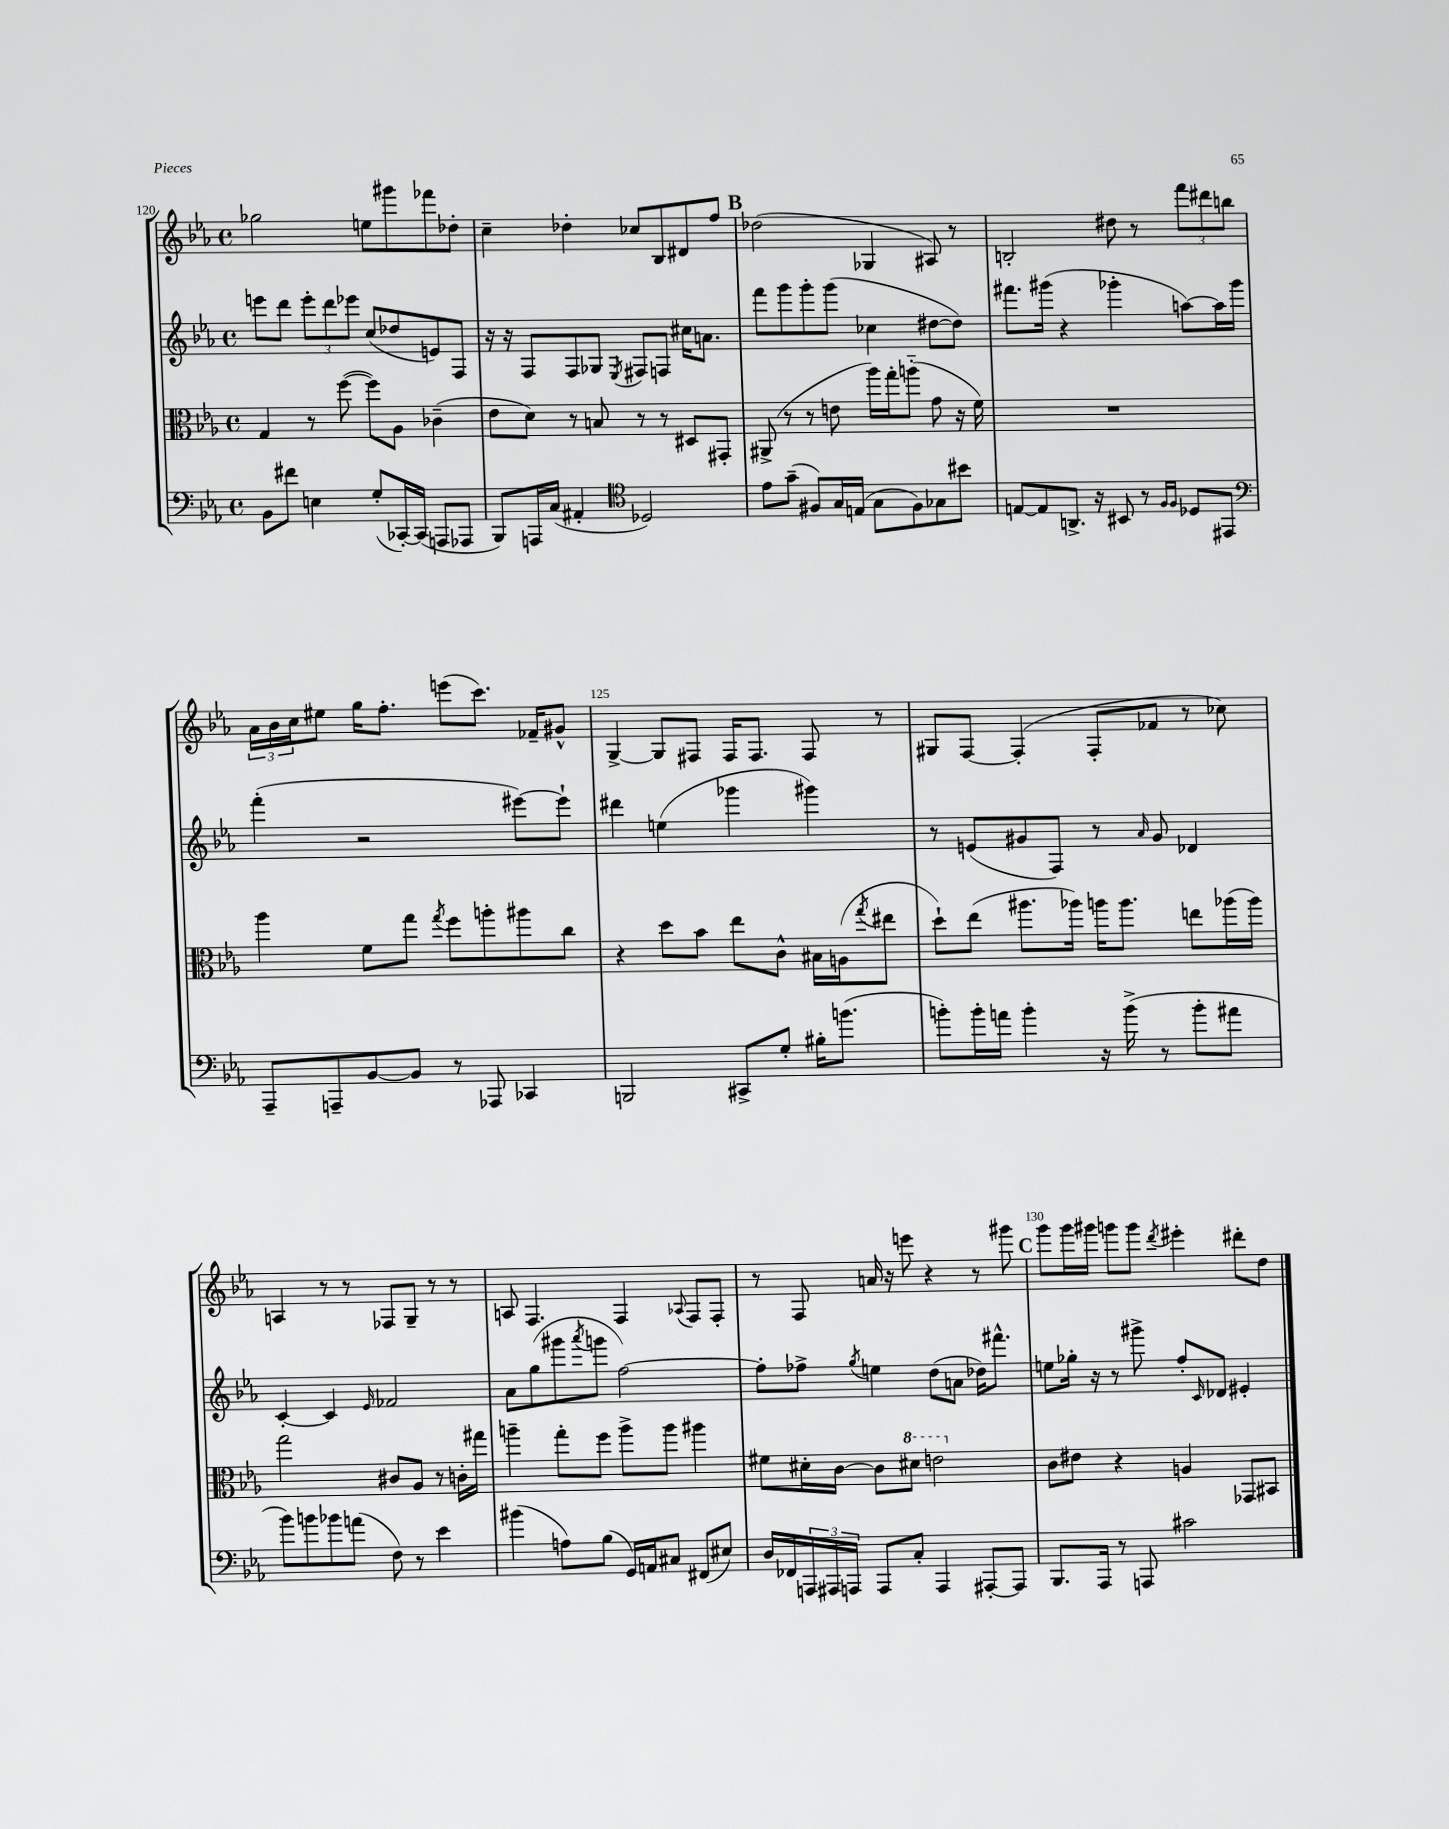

**kern	**kern	**kern	**kern
*staff4	*staff3	*staff2	*staff1
*clefF4	*clefC3	*clefG2	*clefG2
*k[b-e-a-]	*k[b-e-a-]	*k[b-e-a-]	*k[b-e-a-]
*M4/4	*M4/4	*M4/4	*M4/4
*met(c)	*met(c)	*met(c)	*met(c)
8BB-	4G	8eee	2gg-
8f#	.	8ddd	.
4E	8r	12eee'	.
.	.	12ddd	.
.	([8ff	.	.
.	.	12eee-	.
(8G'	8ff])	(8cc	8ee
[16CC-')	8A-	8dd-	8ggg#
(16CC-]	.	.	.
8AAA	(4c-~	8e)	8fff-
8AAA-	.	8F	8dd-'
=	=	=	=
8BBB-)	8e-	16r	4cc~
.	.	16r	.
16AAA	8d)	8F	.
(16C	.	.	.
4AA#'	8r	8F	4dd-'
.	8B	8G-	.
*clefC4	*	*	*
.	.	8qE-	.
2D-)	8r	8F#	8cc-
.	8r	8F	8B-
.	8D#	16cc#	8d#
.	.	8.a	.
.	8GG#'	.	8ff
=	=	=	=
8e-	(8AA#^	8fff	(2dd-
(8g~	8r	8ggg	.
8F#)	8r	8ggg'	.
16G	8e	(8ggg	.
(16E	.	.	.
8G	16aa-)	4cc-	4G-
.	16gg'	.	.
8F#)	(8aa'~	.	.
8G-	8g	[8dd#	8A#)
8b#	16r	8dd#])	8r
.	16f)	.	.
=	=	=	=
[8E	1r	8.fff#	2B'
8E]	.	.	.
.	.	(16ggg#	.
8.AA^	.	4r	.
16r	.	.	.
8BB#	.	4ggg-'	8dd#
8r	.	.	8r
16qqF	.	.	.
16qqF	.	.	.
8D-	.	[8aa)	12fff
.	.	.	12ddd#
8EE#	.	16aa]	.
.	.	.	12bb
.	.	16ggg-	.
=	=	=	=
*clefF4	*	*	*
8AAA-~	4aa-	(4fff'	24a-
.	.	.	24b-
.	.	.	24cc
8AAA~	.	.	8ee#
[8BB-	8f	2r	16gg
.	.	.	8.ff'
8BB-]	8gg	.	.
.	8qgg	.	.
8r	8ff	.	(8eee
8AAA-	8aa'	.	8.ccc)
4CC-	8aa#	[8eee#)	.
.	.	.	16f-~
.	8cc	8eee#`]	8g#^^
=	=	=	=
2BBB	4r	4ddd#	[4G^
.	8dd	(4ee	8G]
.	8b-	.	8F#
8CC#^	8ee-	4ggg-	16F#
.	.	.	8.F#
8G'	8c^^	.	.
16B#'	16B#	4ggg#)	8F#
(8.b	(16A	.	.
.	8qgg	.	.
.	8ee#	.	8r
=	=	=	=
8b')	8dd`)	8r	8G#
16b'	(8ee-	(8e	[8F
16a	.	.	.
4b'	8.aa#	8g#	(4F']
.	.	8F)	.
.	16aa-)	.	.
16r	16aa	8r	8F'
(16b^	8.aa	.	.
.	.	16qqa-	.
8r	.	8g#	8f-
8b'	8ee	4d-	8r
8a#	(16aa-	.	8cc-)
.	16aa-)	.	.
=	=	=	=
8b-)	2gg	[4c'	4A
8b	.	.	.
8b-	.	4c]	8r
(8a	.	.	8r
.	.	16qqe-	.
8F)	8c#	2f-	8F-
8r	8A-	.	8G~
4e-	8r	.	8r
.	16c'	.	8r
.	16gg#	.	.
=	=	=	=
(4b#	4aa~	8a-	8A
.	.	(8gg	4.F
8A)	8gg'	8ggg#	.
.	.	8qaaa-	.
(8B-	8ff	8ggg	.
16GG)	8aa^	[2ff)	4F
16AA	.	.	.
8C#	8aa	.	.
.	.	.	8qqA-
(8FF#	4aa#	.	8F
8E#)	.	.	8F'
=	=	=	=
16D	8f#	8ff']	8r
16FF-	.	.	.
24AAA	16d#'	8ff-^	8F
24AAA#	.	.	.
.	[16c	.	.
24AAA	.	.	.
.	.	8qgg	.
8AAA	8c]	4ee	16a
.	.	.	16r
8C'	8dd#	.	8eee
4AAA	2ee	(8dd	4r
.	.	8a	.
[8AAA#'	.	16dd-)	8r
.	.	8.fff#^^	.
8AAA#]	.	.	8ggg#
=	=	=	=
8.BBB-	8c	8ee	8ggg
.	8e#	16gg-'	16ggg
16AAA-	.	16r	16ggg#
8r	4r	8r	8ggg
8AAA	.	8ggg#^	8ggg
.	.	.	8qddd
2c#	4A	8ff'	4eee#'
.	.	16qqc	.
.	.	8d-	.
.	8GG-	4e#'	8ddd#'
.	8BB#	.	8dd
==	==	==	==
*-	*-	*-	*-
